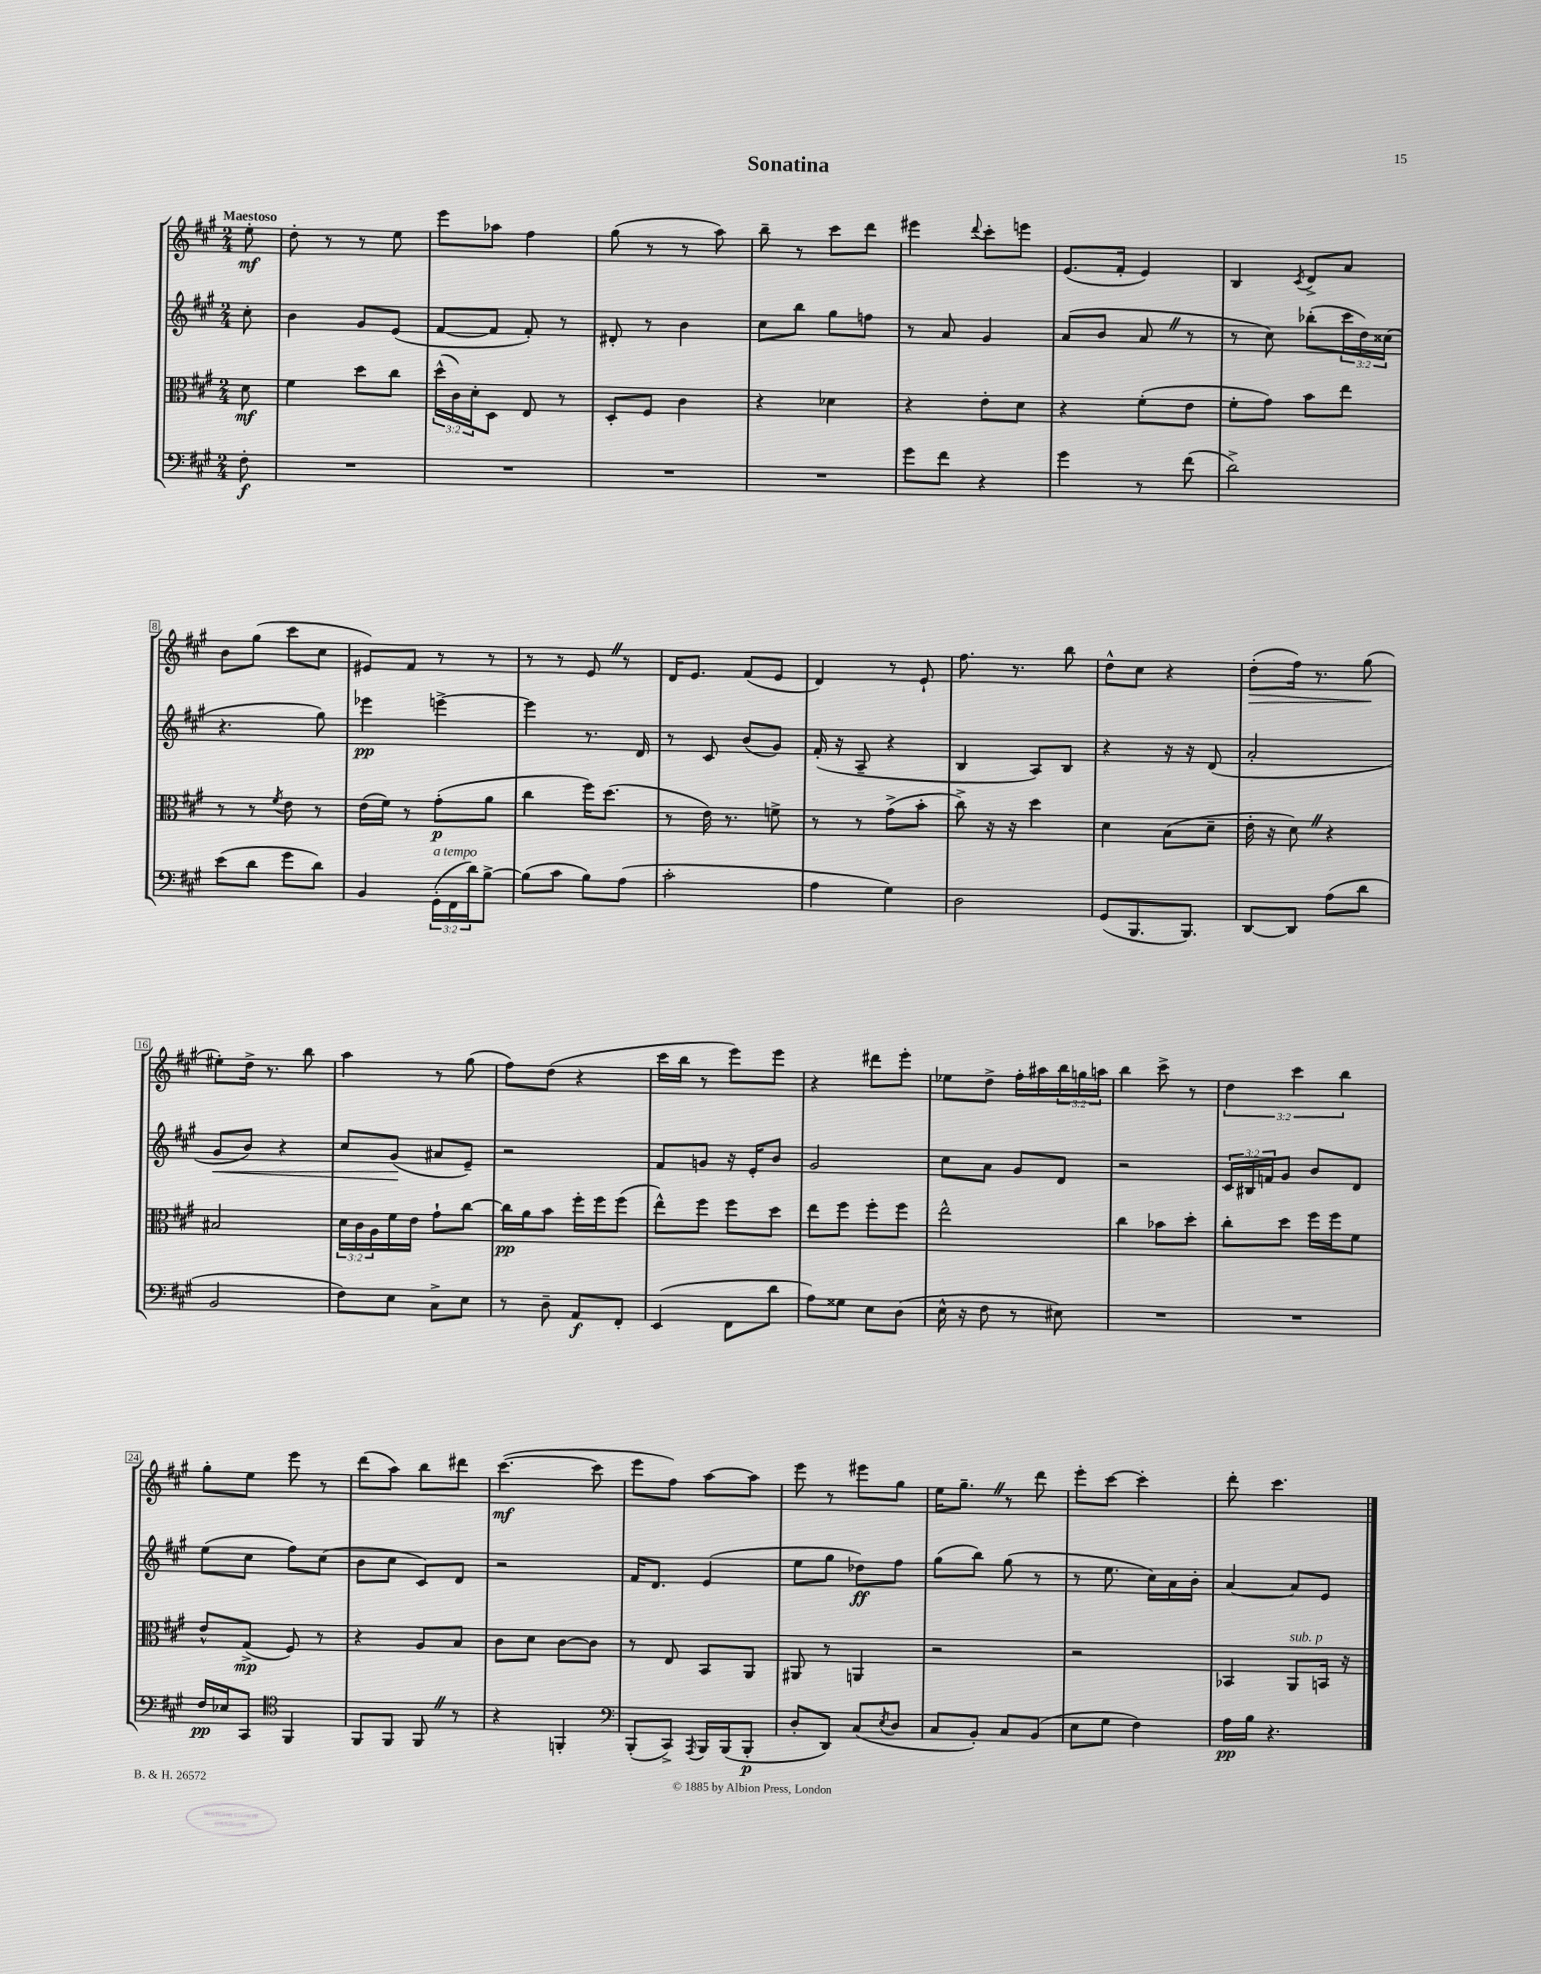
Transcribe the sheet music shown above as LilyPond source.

\header { title = "Sonatina" }
<<
\new StaffGroup <<
\new Staff = "s0" {
    \clef treble \key a \major \numericTimeSignature \time 2/4 \override Staff.TupletNumber.text = #tuplet-number::calc-fraction-text \partial 8 \tempo "Maestoso"
    e''8-.\mf |
    d''8-. r8 r8 e''8 |
    e'''8 aes''8 fis''4 |
    gis''8( r8 r8 a''8) |
    b''8-- r8 cis'''8 d'''8 |
    eis'''4 \appoggiatura { d'''8 } cis'''8-. e'''8 |
    e'8.( fis'16-. e'4) |
    b4 \acciaccatura { cis'8 } d'8-> a'8 |
    b'8 gis''8( cis'''8 cis''8 |
    eis'8) fis'8 r8 r8 |
    r8 r8 e'8 \once \override BreathingSign.text = \markup { \musicglyph "scripts.caesura.straight" } \breathe r8 |
    d'16 e'8. fis'8( e'8 |
    d'4) r8 e'8-! |
    fis''8. r8. b''8 |
    d''8-^ cis''8 r4 |
    d''8-.\>( fis''16) r8. gis''8\!( |
    eis''8-.) d''16-> r8. b''8 |
    a''4 r8 gis''8( |
    fis''8) d''8( r4 |
    cis'''16 b''16 r8 e'''8) e'''8 |
    r4 dis'''8 e'''8-. |
    ees''8 d''8-> fis''16-. ais''16 \tuplet 3/2 { b''16 g''16 a''16 } |
    b''4 cis'''8-> r8 |
    \tuplet 3/2 { d''4 cis'''4 b''4 } |
    gis''8-. e''8 e'''8 r8 |
    d'''8( a''8) b''8 dis'''8 |
    cis'''4.~\mf( cis'''8 |
    e'''8 fis''8) a''8~ a''8 |
    e'''8 r8 eis'''8 gis''8 |
    e''16 gis''8.-- \once \override BreathingSign.text = \markup { \musicglyph "scripts.caesura.straight" } \breathe r8 d'''8 |
    e'''8-. cis'''8~ cis'''4-. |
    d'''8-. cis'''4. \bar "|." |
}
\new Staff = "s1" {
    \clef treble \key a \major \numericTimeSignature \time 2/4 \override Staff.TupletNumber.text = #tuplet-number::calc-fraction-text \partial 8
    cis''8-. |
    b'4 gis'8 e'8( |
    fis'8~ fis'8 fis'8-.) r8 |
    dis'8-. r8 b'4 |
    cis''8 b''8 gis''8 f''8 |
    r8 a'8 gis'4 |
    a'8( b'8 a'8 \once \override BreathingSign.text = \markup { \musicglyph "scripts.caesura.straight" } \breathe r8 |
    r8 cis''8) bes''8-.( \tuplet 3/2 { cis'''16 d''16) cisis''16( } |
    r4. gis''8) |
    ees'''4\pp e'''4~-> |
    e'''4 r8. d'16 |
    r8 cis'8 b'8( gis'8) |
    fis'16-.( r16 a8-- r4 |
    b4 a8) b8 |
    r4 r16 r16 d'8( |
    a'2-. |
    gis'8\< b'8) r4 |
    cis''8 gis'8\!( ais'8 e'8--) |
    r2 |
    fis'8 g'8 r16 e'16-. b'8 |
    gis'2 |
    cis''8 a'8 gis'8 d'8 |
    r2 |
    \tuplet 3/2 { cis'16 bis16 f'16 } gis'8 b'8 d'8 |
    e''8( cis''8 fis''8) cis''8( |
    b'8 cis''8 cis'8) d'8 |
    r2 |
    fis'16 d'8. e'4( |
    e''8 gis''8 des''8\ff) fis''8 |
    gis''8( b''8) gis''8( r8 |
    r8 e''8. cis''16) a'16 b'16-. |
    a'4~ a'8 e'8 \bar "|." |
}
\new Staff = "s2" {
    \clef alto \key a \major \numericTimeSignature \time 2/4 \override Staff.TupletNumber.text = #tuplet-number::calc-fraction-text \partial 8
    d'8\mf |
    fis'4 d''8 cis''8 |
    \tuplet 3/2 { d''16-^( cis'16) d'16-. } d8 e8 r8 |
    d8-. fis8 cis'4 |
    r4 des'4 |
    r4 e'8-. d'8 |
    r4 fis'8-.( e'8 |
    fis'8-. gis'8) b'8 e''8 |
    r8 r8 \acciaccatura { fis'8 } e'8 r8 |
    e'16( fis'16) r8 gis'8-.\p( a'8 |
    cis''4 fis''16) d''8.( |
    r8 e'16) r8. f'8-> |
    r8 r8 gis'8->( b'8-. |
    cis''8->) r16 r16 d''4 |
    d'4 b8( d'8-- |
    e'16-. r16 d'8) \once \override BreathingSign.text = \markup { \musicglyph "scripts.caesura.straight" } \breathe r4 |
    bis2 |
    \tuplet 3/2 { d'16 cis'16 a16 } fis'16 e'16 gis'8-! cis''8~ |
    cis''16\pp a'16 b'8 fis''16-. fis''16 fis''8( |
    e''8-^) fis''8 fis''8 d''8 |
    e''8 fis''8 fis''8-. fis''8 |
    e''2-^ |
    cis''4 bes'8 d''8-. |
    cis''8-. d''8 fis''16 fis''16 fis'8 |
    e'8-^ gis8->\mp( fis8) r8 |
    r4 a8 b8 |
    cis'8 d'8 cis'8~ cis'8 |
    r8 e8 b,8 a,8 |
    ais,8 r8 a,4 |
    r2 |
    r2 |
    bes,4 a,8^\markup { \italic "sub. p" } b,16 r16 \bar "|." |
}
\new Staff = "s3" {
    \clef bass \key a \major \numericTimeSignature \time 2/4 \override Staff.TupletNumber.text = #tuplet-number::calc-fraction-text \partial 8
    fis8-.\f |
    R2 |
    R2 |
    R2 |
    R2 |
    gis'8 fis'8 r4 |
    gis'4 r8 fis'8( |
    d'2->) |
    e'8( d'8 gis'8 d'8) |
    b,4 \tuplet 3/2 { gis,16-.^\markup { \italic "a tempo" }( fis,16 d'16) } b8~-> |
    b8( cis'8 b8) a8( |
    cis'2-. |
    a4 gis4) |
    d2 |
    gis,8( b,,8. b,,8.) |
    d,8~ d,8 a8( d'8 |
    b,2 |
    fis8) e8 cis8-> e8 |
    r8 d8-- a,8\f fis,8-. |
    e,4( fis,8 d'8 |
    a8) gisis8 e8 d8( |
    e16-^ r16 fis8 r8 eis8) |
    R2 |
    R2 |
    fis16\pp ees16 cis,8 \clef tenor fis,4 |
    fis,8 fis,8 fis,8 \once \override BreathingSign.text = \markup { \musicglyph "scripts.caesura.straight" } \breathe r8 |
    r4 f,4-. |
    \clef bass b,,8-.( cis,8->) \acciaccatura { a,,8 } b,,16 b,,16( b,,8-.\p |
    d8-. d,8) cis8( \acciaccatura { e8 } d8 |
    cis8 b,8-.) cis8 b,8( |
    e8 gis8 fis4) |
    a16\pp b16 r4. \bar "|." |
}
>>
>>
\layout { \context { \Score \override BarNumber.stencil = #(make-stencil-boxer 0.1 0.3 ly:text-interface::print) } }
